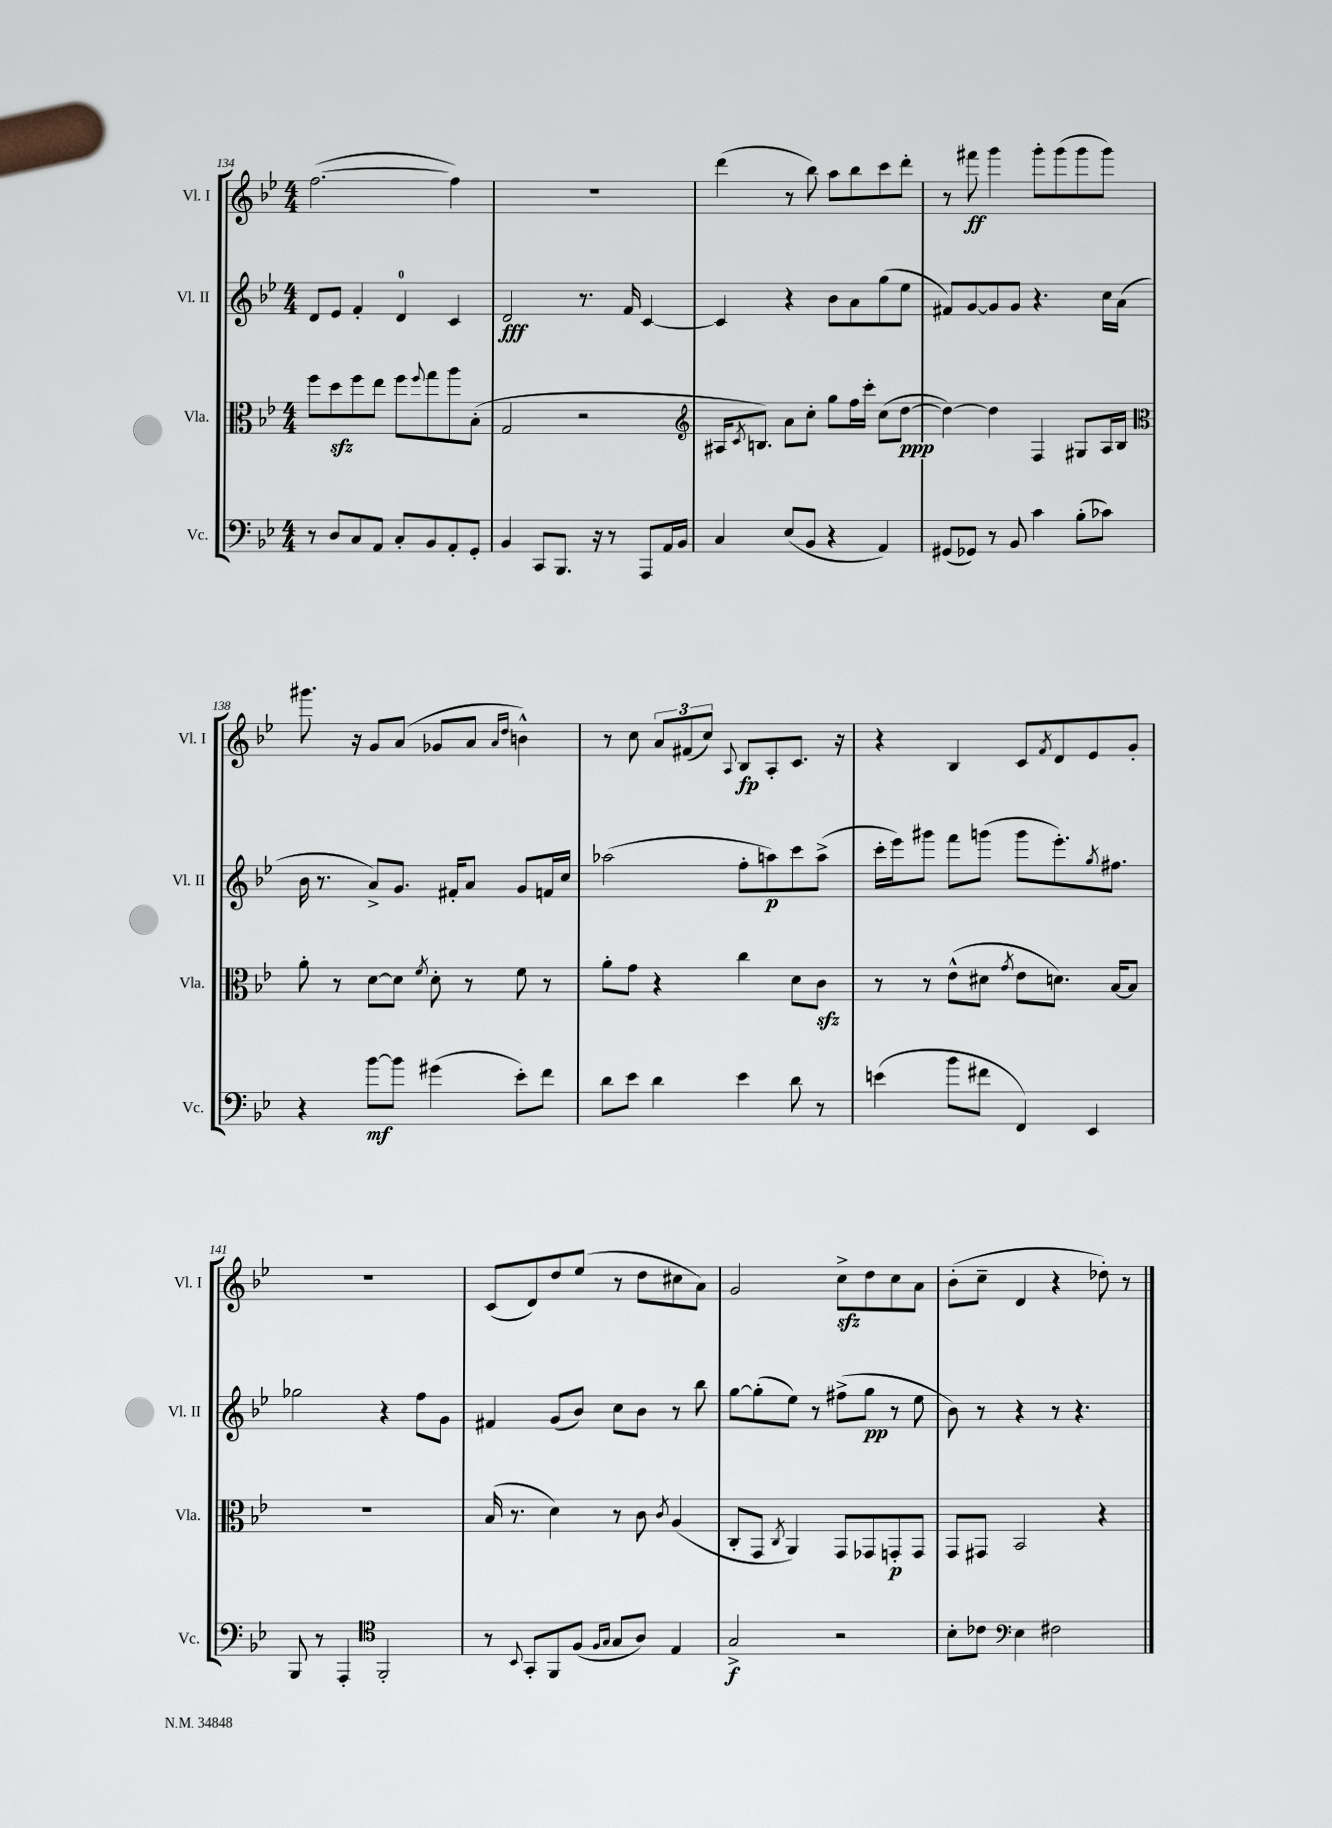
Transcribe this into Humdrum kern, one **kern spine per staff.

**kern	**dynam	**kern	**dynam	**kern	**dynam	**kern	**dynam
*part4	*part4	*part3	*part3	*part2	*part2	*part1	*part1
*staff4	*staff4	*staff3	*staff3	*staff2	*staff2	*staff1	*staff1
*I"Vc.	*	*I"Vla.	*	*I"Vl. II	*	*I"Vl. I	*
*I'Vc.	*	*I'Vla.	*	*I'Vl. II	*	*I'Vl. I	*
*clefF4	*	*clefC3	*	*clefG2	*	*clefG2	*
*k[b-e-]	*	*k[b-e-]	*	*k[b-e-]	*	*k[b-e-]	*
*M4/4	*	*M4/4	*	*M4/4	*	*M4/4	*
=134	=134	=134	=134	=134	=134	=134	=134
8r	.	8ff\L	.	8d/L	.	([2.ff\	.
8D/L	.	8ddzz\	.	8e-/J	.	.	.
8C/	.	8ff\	.	4f'/	.	.	.
8AA/J	.	8ee-\J	.	.	.	.	.
8C'/L	.	8ff\L	.	4d/	.	.	.
.	.	8qqff/	.	.	.	.	.
8BB-/	.	8gg\	.	.	.	.	.
8AA'/	.	8aa\	.	4c/	.	4ff\])	.
8GG'/J	.	(8B-'\J	.	.	.	.	.
=135	=135	=135	=135	=135	=135	=135	=135
4BB-/	.	2G/	.	2d/	fff	1r	.
8CC/L	.	.	.	.	.	.	.
8.BBB-/J	.	.	.	.	.	.	.
.	.	2r	.	8.r	.	.	.
16r	.	.	.	.	.	.	.
8r	.	.	.	.	.	.	.
.	.	.	.	16f/	.	.	.
8AAA/L	.	.	.	[4c/	.	.	.
16AA/L	.	.	.	.	.	.	.
16BB-/JJ	.	.	.	.	.	.	.
=136	=136	=136	=136	=136	=136	=136	=136
*	*	*clefG2	*	*	*	*	*
4C/	.	16A#X/KL	.	4c/]	.	(4ddd\	.
.	.	8qc/	.	.	.	.	.
.	.	8.Bn/J)	.	.	.	.	.
(8E-/L	.	8a\L	.	4r	.	8r	.
8BB-/J	.	8cc'\J	.	.	.	8bb-\)	.
4r	.	8gg\L	.	8b-\L	.	8aa\L	.
.	.	16ff\L	.	8a\	.	8bb-\	.
.	.	16ccc'\JJ	.	.	.	.	.
4AA/)	.	(8cc\L	.	(8gg\	.	8ccc\	.
.	.	[8dd\J	ppp	8ee-\J	.	8ddd'\J	.
=137	=137	=137	=137	=137	=137	=137	=137
(8GG#X/L	.	4dd\_)	.	8f#X/L)	.	8r	.
8GG-X/J)	.	.	.	[8g/	.	8fff#X\	ff
8r	.	4dd\]	.	8g/]	.	4ggg\	.
8BB-/	.	.	.	8g/J	.	.	.
4c\	.	4F/	.	4.r	.	8ggg'\L	.
.	.	.	.	.	.	(8ggg\	.
(8B-'\L	.	8G#X/L	.	.	.	8ggg\	.
8c-X\J)	.	16A/L	.	16cc\LL	.	8ggg\J)	.
.	.	16B-/JJ	.	(16a\JJ	.	.	.
!!LO:LB:g=z
=138	=138	=138	=138	=138	=138	=138	=138
*	*	*clefC3	*	*	*	*	*
4r	.	8a'\	.	16b-\	.	8.ggg#X\	.
.	.	.	.	8.r	.	.	.
.	.	8r	.	.	.	.	.
.	.	.	.	.	.	16r	.
[8b-\L	mf	[8d\L	.	8a^/L)	.	8g/L	.
8b-\J]	.	8d\J]	.	8.g/J	.	(8a/J	.
.	.	8qf/	.	.	.	.	.
(4g#X\	.	8d'\	.	.	.	8g-X/L	.
.	.	.	.	16f#X'/KL	.	.	.
.	.	8r	.	8a/J	.	8a/J	.
.	.	.	.	.	.	16qqa/LL	.
.	.	.	.	.	.	16qqdd/JJ	.
8e-'\L)	.	8f\	.	8g/L	.	4bn^^\)	.
8f\J	.	8r	.	16fn/L	.	.	.
.	.	.	.	16cc/JJ	.	.	.
=139	=139	=139	=139	=139	=139	=139	=139
8d\L	.	8a'\L	.	(2aa-X\	.	8r	.
8e-\J	.	8g\J	.	.	.	8cc\	.
4d\	.	4r	.	.	.	12a/L	.
.	.	.	.	.	.	(12f#X/	.
.	.	.	.	.	.	12cc/J)	.
.	.	.	.	.	.	8qqA/	.
4e-\	.	4cc\	.	8ff'\L	.	8B-/L	fp
.	.	.	.	8aan\)	p	8A'/	.
8d\	.	8d\L	.	8ccc\	.	8.c/J	.
8r	.	8czz\J	.	(8aa^\J	.	.	.
.	.	.	.	.	.	16r	.
=140	=140	=140	=140	=140	=140	=140	=140
(4en\	.	8r	.	16ccc'\LL	.	4r	.
.	.	.	.	16eee-\J)	.	.	.
.	.	8r	.	8ggg#X\J	.	.	.
8b-\L	.	(8e-^^\L	.	8fff\L	.	4B-/	.
8f#X\J	.	8d#X\J	.	(8gggn\J	.	.	.
.	.	8qg/	.	.	.	.	.
4FF/)	.	8e-\L	.	8ggg\L	.	8c/L	.
.	.	.	.	.	.	8qf/	.
.	.	8.dn\J)	.	8.eee-'\)	.	8d/	.
4EE-/	.	.	.	.	.	8e-/	.
.	.	.	.	8qgg/	.	.	.
.	.	[16B-/KL	.	8.ff#X\J	.	.	.
.	.	8B-/J]	.	.	.	8g'/J	.
!!LO:LB:g=z
=141	=141	=141	=141	=141	=141	=141	=141
8BBB-/	.	1r	.	2gg-X\	.	1r	.
8r	.	.	.	.	.	.	.
4AAA'/	.	.	.	.	.	.	.
*clefC4	*	*	*	*	*	*	*
2FF'/	.	.	.	4r	.	.	.
.	.	.	.	8ff\L	.	.	.
.	.	.	.	8g\J	.	.	.
=142	=142	=142	=142	=142	=142	=142	=142
8r	.	(16B-/	.	4f#X/	.	(8c/L	.
.	.	8.r	.	.	.	.	.
8qqBB-/	.	.	.	.	.	.	.
8GG'/L	.	.	.	.	.	8d/)	.
8FF/	.	4d\)	.	(8g/L	.	8dd/	.
(8F/J	.	.	.	8b-/J)	.	(8ee-/J	.
16qqF/LL	.	.	.	.	.	.	.
16qqG/JJ	.	.	.	.	.	.	.
8G/L	.	8r	.	8cc\L	.	8r	.
8A/J)	.	8c\	.	8b-\J	.	8dd\L	.
.	.	8qc/	.	.	.	.	.
4E-/	.	(4A/	.	8r	.	8cc#X\	.
.	.	.	.	8bb-\	.	8a\J)	.
=143	=143	=143	=143	=143	=143	=143	=143
2G^/	f	8C'/L	.	[8gg\L	.	2g/	.
.	.	8GG/J	.	(8gg'\]	.	.	.
.	.	8qC/	.	.	.	.	.
.	.	4AA/)	.	8ee-\J)	.	.	.
.	.	.	.	8r	.	.	.
2r	.	8GG/L	.	(8ff#X^\L	.	8cczz^\L	.
.	.	8GG-X/	.	8gg\J	pp	8dd\	.
.	.	8GGn'/	p	8r	.	8cc\	.
.	.	8GG/J	.	8ee-\	.	8a\J	.
=144	=144	=144	=144	=144	=144	=144	=144
8B-'\L	.	8GG/L	.	8b-\)	.	(8b-'\L	.
8c-X\J	.	8GG#X/J	.	8r	.	8cc~\J	.
*clefF4	*	*	*	*	*	*	*
4E-\	.	2BB-/	.	4r	.	4d/	.
2F#X\	.	.	.	8r	.	4r	.
.	.	.	.	4.r	.	.	.
.	.	4r	.	.	.	8dd-X'\)	.
.	.	.	.	.	.	8r	.
==	==	==	==	==	==	==	==
*-	*-	*-	*-	*-	*-	*-	*-
